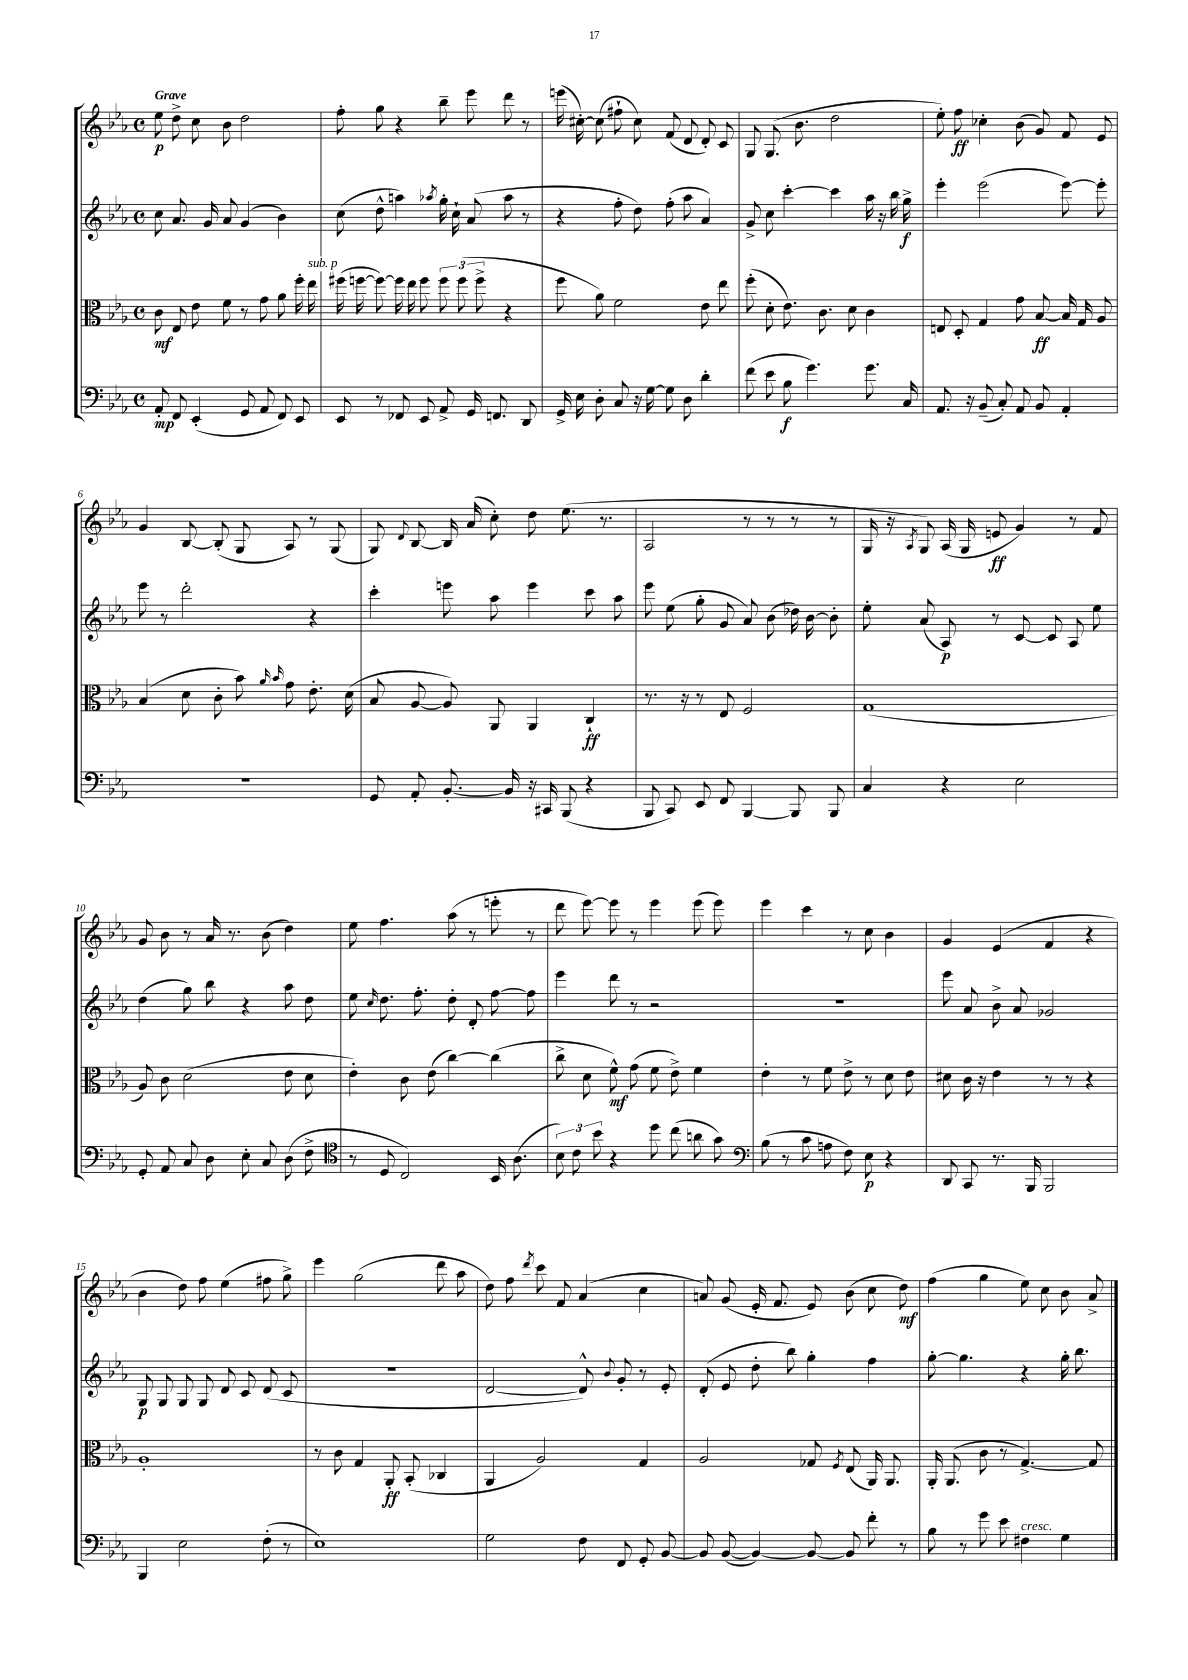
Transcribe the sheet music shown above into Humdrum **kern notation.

**kern	**kern	**kern	**kern
*staff4	*staff3	*staff2	*staff1
*clefF4	*clefC3	*clefG2	*clefG2
*k[b-e-a-]	*k[b-e-a-]	*k[b-e-a-]	*k[b-e-a-]
*M4/4	*M4/4	*M4/4	*M4/4
*met(c)	*met(c)	*met(c)	*met(c)
8AA-'	8c	8cc	8ee-
8FF	8E-	8.a-	8dd^
(4EE-'	8e-	.	8cc
.	.	16g	.
.	8f	8a-	8b-
8GG	8r	(4g	2dd
8AA-	8g	.	.
8FF)	8a-	4b-)	.
8EE-	16ff'	.	.
.	16ee-	.	.
=	=	=	=
8EE-	(16ff#	(8cc	8ff'
.	[16ff	.	.
8r	8ff_)	8dd^^	8gg
8FF-	16ff]	4aa)	4r
.	16ee-	.	.
8EE-	8ff	.	.
.	.	8qaa-	.
8AA-^	12ff	16gg'	8bb-~
.	.	16cc`	.
.	(12ff	.	.
16GG	.	(8a-	8eee-
.	12ff^	.	.
8.FF	.	.	.
.	4r	8aa-	8ddd
8DD	.	8r	8r
=	=	=	=
16GG^	8ff	4r	(16eee
16E-	.	.	[16cc#')
8D'	8a-)	.	(8cc#]
8C	2f	8ff'	8ff#`
16r	.	8dd)	8cc#)
[16G	.	.	.
8G]	.	(8ff'	(8f
8D	.	8aa-	8d
4d'	8e-	4a-)	8d')
.	8ee-	.	8c
=	=	=	=
(8f	(8ff'	8g^	8G
8e-	8d'	8cc	(8.G
8B-	8.e-)	[4ccc'	.
.	.	.	8.b-
4.g)	.	.	.
.	8.c	.	.
.	.	4ccc]	2dd
.	8d	.	.
8.g	4c	16aa-	.
.	.	16r	.
.	.	16bb-	.
16C	.	16gg^	.
=	=	=	=
8.AA-	8E	4eee-'	8ee-')
.	8D'	.	8ff
16r	.	.	.
(8BB-~	4G	(2eee-	4cc-'
8C')	.	.	.
8AA-	8g	.	(8b-
8BB-	[8B-	.	8g)
4AA-'	16B-]	[8eee-)	8f
.	16G	.	.
.	8A-	8eee-']	8e-
=	=	=	=
1r	(4B-	8eee-	4g
.	.	8r	.
.	8d	2ddd'	[8B-
.	8c'	.	(8B-']
.	8b-)	.	8G
.	16qqa-	.	.
.	16qqb-	.	.
.	8g	.	8A-)
.	8.e-'	4r	8r
.	.	.	(8G
.	(16d	.	.
=	=	=	=
8GG	8B-	4ccc'	8G)
.	.	.	8qqd
8AA-'	[8A-	.	[8B-
[8.BB-'	8A-])	8eee	16B-]
.	.	.	(16a-
.	8AA-	8aa-	8cc')
16BB-]	.	.	.
16r	4AA-	4eee	8dd
16CC#	.	.	.
(8BBB-	.	.	(8.ee-
4r	4C`	8ccc	.
.	.	.	8.r
.	.	8aa-	.
=	=	=	=
8BBB-	8.r	8eee-	2A-
8CC)	.	(8ee-	.
.	16r	.	.
8EE-	8r	8gg'	.
8FF	8E-	8g	.
[4BBB-	2F	8a-)	8r
.	.	(8b-	8r
8BBB-]	.	16dd-)	8r
.	.	[16b-	.
8BBB-	.	8b-']	8r
=	=	=	=
4C	(1G	8ee-'	16G
.	.	.	16r
.	.	.	8qA-
.	.	(8a-	8G)
4r	.	8A-)	(16A-
.	.	.	16G
.	.	8r	8e
2E-	.	[8c	4g)
.	.	8c]	.
.	.	8A-	8r
.	.	8ee-	8f
=	=	=	=
8GG'	8A-)	(4dd	8g
8AA-	8c	.	8b-
8C	(2d	8gg)	8r
8D	.	8bb-	16a-
.	.	.	8.r
8E-'	.	4r	.
8C	.	.	(8b-
(8D	8e-	8aa-	4dd)
8F^	8d	8dd	.
=	=	=	=
*clefC4	*	*	*
8r	4e-')	8ee-	8ee-
.	.	16qqcc	.
8D	.	8.dd	4.ff
2C)	8c	.	.
.	.	8.ff'	.
.	(8e-	.	.
.	[4cc)	8dd'	(8aa-
.	.	8d'	8r
16BB-	(4cc]	[8ff	8eee'
(8.A-	.	.	.
.	.	8ff]	8r
=	=	=	=
12B-)	8cc^	4eee-	8ddd
12c	.	.	.
.	8d	.	[8eee-)
12b-	.	.	.
4r	8f^^)	8ddd	8eee-]
.	(8g	8r	8r
8dd	8f	2r	4eee-
(8cc	8e-^)	.	.
8a	4f	.	(8eee-
8g)	.	.	8eee-)
=	=	=	=
*clefF4	*	*	*
(8B-	4e-'	1r	4eee-
8r	.	.	.
8c	8r	.	4ccc
8A	8f	.	.
8F)	8e-^	.	8r
8E-	8r	.	8cc
4r	8d	.	4b-
.	8e-	.	.
=	=	=	=
8DD	8d#	8eee-	4g
8CC	16c	8a-	.
.	16r	.	.
8.r	4e-	8b-^	(4e-
.	.	8a-	.
16BBB-	.	.	.
2BBB-	8r	2g-	4f
.	8r	.	.
.	4r	.	4r
=	=	=	=
4BBB-	1A-'	8G	4b-
.	.	8G	.
2E-	.	8G	8dd)
.	.	8G	8ff
.	.	8d	(4ee-
.	.	8c	.
(8F'	.	(8d	8ff#
8r	.	8c	8gg^)
=	=	=	=
1E-)	8r	1r	4eee-
.	8c	.	.
.	4G	.	(2gg
.	8AA-'	.	.
.	(8BB-'	.	.
.	4C-	.	8ddd
.	.	.	8aa-
=	=	=	=
2G	4AA-	[2d	8dd)
.	.	.	8ff
.	.	.	8qddd
.	2A-)	.	8ccc
.	.	.	8f
8F	.	8d^^])	(4a-
.	.	8qqb-	.
8FF	.	8g'	.
8GG'	4G	8r	4cc
[8BB-	.	8e-'	.
=	=	=	=
8BB-]	2A-	(8d'	8a)
([8BB-	.	8e-	(8g
4BB-_)	.	8dd'	16e-'
.	.	.	8.f
.	.	8bb-)	.
8BB-_	8G-	4gg'	8e-)
.	8qF	.	.
8BB-]	(8E-	.	(8b-
8f'	16AA-)	4ff	8cc
.	8.AA-	.	.
8r	.	.	8dd)
=	=	=	=
8B-	16AA-'	[8gg'	(4ff
.	(8.AA-	.	.
8r	.	4.gg]	.
8g	8c	.	4gg
8e-	8r	.	.
4F#	[4.G^)	4r	8ee-)
.	.	.	8cc
4G	.	16gg'	8b-
.	.	8.bb-	.
.	8G]	.	8a-^
==	==	==	==
*-	*-	*-	*-
